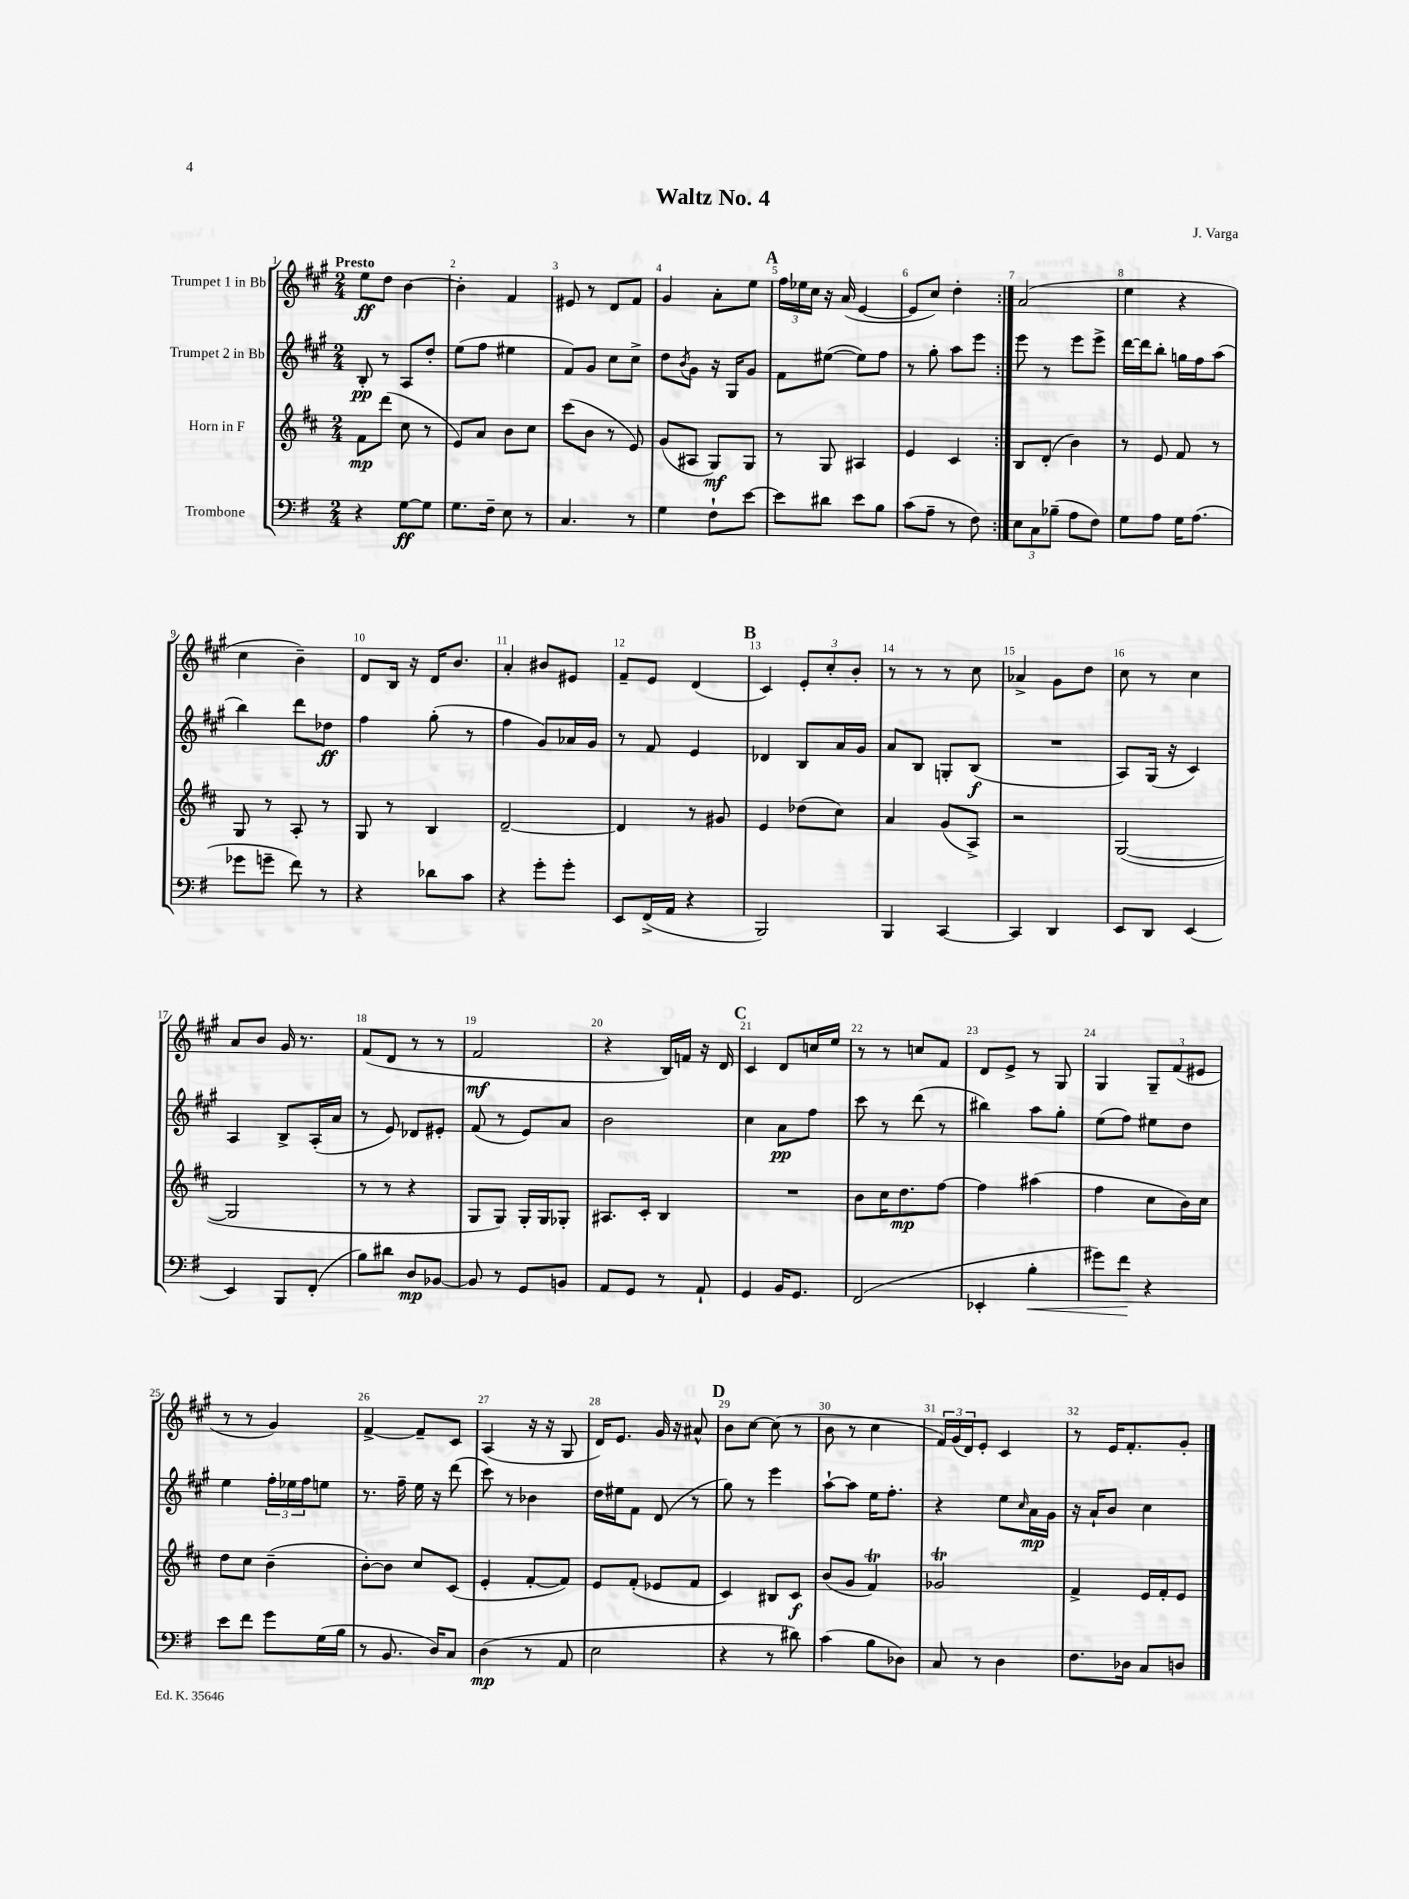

**kern	**kern	**kern	**kern
*staff4	*staff3	*staff2	*staff1
*clefF4	*clefG2	*clefG2	*clefG2
*k[f#]	*k[f#c#]	*k[f#c#g#]	*k[f#c#g#]
*M2/4	*M2/4	*M2/4	*M2/4
4r	8f#	8B'	8ee
.	(8ddd	8r	8dd
[8G	8cc#	8A	[4b
8G]	8r	8dd'	.
=	=	=	=
8.G	8e)	(8ee	4b']
.	8a	8ff#	.
16F#~	.	.	.
8E	8b	4ee#	4f#
8r	8cc#	.	.
=	=	=	=
4.C	(8ccc#	8f#)	8e#
.	8b	8g#	8r
.	8r	8cc#	8d
8r	8e)	8cc#^	8f#
=	=	=	=
4G	(8g	8dd	4g#
.	.	8qb	.
.	8A#	8g#	.
8F#`	8G)	16r	8a'
.	.	16G#	.
[8e	8G	8g#	8ee
=	=	=	=
8e]	8r	8f#	24ff#
.	.	.	24ee-
.	.	.	24cc#
8d#	8G	([8ee#	16r
.	.	.	(16a
8e	4A#	8ee#])	[4e
8B	.	8ff#	.
=	=	=	=
(8c	4e	8r	8e]
8A~	.	8gg#'	8cc#)
8r	4c#	8aa	4dd'
8F#)	.	8eee	.
=:|!	=:|!	=:|!	=:|!
12E	8B	8eee	(2a
12C	.	.	.
.	(8d'	8r	.
(12B-~	.	.	.
8A	4b)	8eee	.
8F#)	.	8eee^	.
=	=	=	=
8G	8r	[16ddd	4ee
.	.	16ddd]	.
8A	8e	8bb'	.
16G	8f#	16gg	4r
(8.A	.	16ff#	.
.	8r	(8aa	.
=	=	=	=
8g-	8G	4bb)	4cc#
8g~	8r	.	.
8f#)	8A'	8ddd	4b~)
8r	8r	8dd-	.
=	=	=	=
4r	8G	4ff#	8d
.	8r	.	16B
.	.	.	16r
8d-	4B	(8gg#'	16d
.	.	.	8.b
8c	.	8r	.
=	=	=	=
4r	[2d~	4ff#	4a'
8g'	.	8g#)	8b#
8g'	.	16a-	8e#
.	.	16g#	.
=	=	=	=
8EE	4d]	8r	8f#~
(16FF#^	.	8f#	8e
16AA	.	.	.
4r	8r	4e	(4d
.	8g#	.	.
=	=	=	=
2BBB)	4e	4d-	4c#)
.	(8dd-	8B	12e'
.	.	.	12cc#'
.	8cc#)	16a	.
.	.	.	12b'
.	.	16g#	.
=	=	=	=
4BBB	4a	8a	8r
.	.	8B	8r
[4CC	(8g	8G'	8r
.	8A^)	(8B	8cc#
=	=	=	=
4CC]	2r	2r	4a-^
4DD	.	.	8g#
.	.	.	8dd
=	=	=	=
8EE	([2G	8A)	8cc#
8DD	.	(16G#	8r
.	.	16r	.
[4EE	.	4c#)	4cc#
=	=	=	=
4EE]	2G]	4A	8a
.	.	.	8b
8BBB	.	8B^	16g#
.	.	.	8.r
(8FF#'	.	(16A'	.
.	.	16a	.
=	=	=	=
8B)	8r	8r	(8f#
8d#	8r	8e)	8d
8D	4r	8d-	8r
[8BB-	.	8e#'	8r
=	=	=	=
8BB-]	8G	(8f#	2f#
8r	8G)	8r	.
8GG	16G'	8e)	.
.	16G	.	.
8BB	8G-'	8a	.
=	=	=	=
8AA	8.A#	2b	4r
8GG	.	.	.
.	16c#'	.	.
8r	4B	.	16B)
.	.	.	16f
8AA`	.	.	16r
.	.	.	16d
=	=	=	=
4GG	2r	4cc#	4c#
16BB	.	8a	8d
8.GG	.	.	.
.	.	8ff#	16cc
.	.	.	16ee
=	=	=	=
(2FF#	8b	8ccc#	8r
.	16cc#	8r	8r
.	8.dd	.	.
.	.	(8ddd	8cc
.	[8ff#	8r	8f#
=	=	=	=
4EE-'	4ff#]	4bb#)	8d
.	.	.	8e^
4B'	(4aa#	8aa	8r
.	.	8gg#'	8G#
=	=	=	=
8g#)	4ff#	(8ee	4G#
8f#	.	8ff#)	.
4r	8cc#	8ee#	12G#~
.	.	.	(12f#
.	16b)	8dd	.
.	.	.	12e#
.	16cc#	.	.
=	=	=	=
8e	8dd	4ee	8r
8f#	8cc#	.	8r
8g	(4b~	24ff#'	4g#)
.	.	24ee-	.
.	.	24ff#	.
(16G	.	8ee	.
16B	.	.	.
=	=	=	=
8r	[8b')	8.r	[4f#^
8.BB	8b]	.	.
.	.	16ff#~	.
.	8cc#	16ee	8f#~]
16D)	.	16r	.
8C	(8c#	(8ddd	8c#
=	=	=	=
(4D	4e'	8ccc#)	(4A
.	.	8r	.
8r	[8f#'	4b-	16r
.	.	.	16r
8AA	8f#])	.	8G#
=	=	=	=
2E	8e	16dd	16d)
.	.	16ee#	8.e
.	(8f#'	8f#	.
.	8e-	(8d	16g#
.	.	.	16r
.	8f#	8r	8a#^^
=	=	=	=
4r	4c#)	8gg#)	8b
.	.	8r	[8cc#
8r	8B#	4eee	(8cc#]
8d#)	8c#	.	8r
=	=	=	=
(4c	(8b	[8aa`	8b
.	8g	8aa]	8r
8B	4f#)	16ee	4cc#
.	.	8.ff#'	.
8D-)	.	.	.
=	=	=	=
8C	2g-	4r	24f#)
.	.	.	(24g#
.	.	.	24d)
8r	.	.	8e'
4D	.	8ee	4c#
.	.	16qqcc#	.
.	.	16a	.
.	.	16g#	.
=	=	=	=
8.F#	4f#^	16r	8r
.	.	16a`	.
.	.	8b	16e
16D-	.	.	8.f#'
8C	16e	4cc#	.
.	16f#'	.	.
8D	8e	.	8g#'
==	==	==	==
*-	*-	*-	*-
